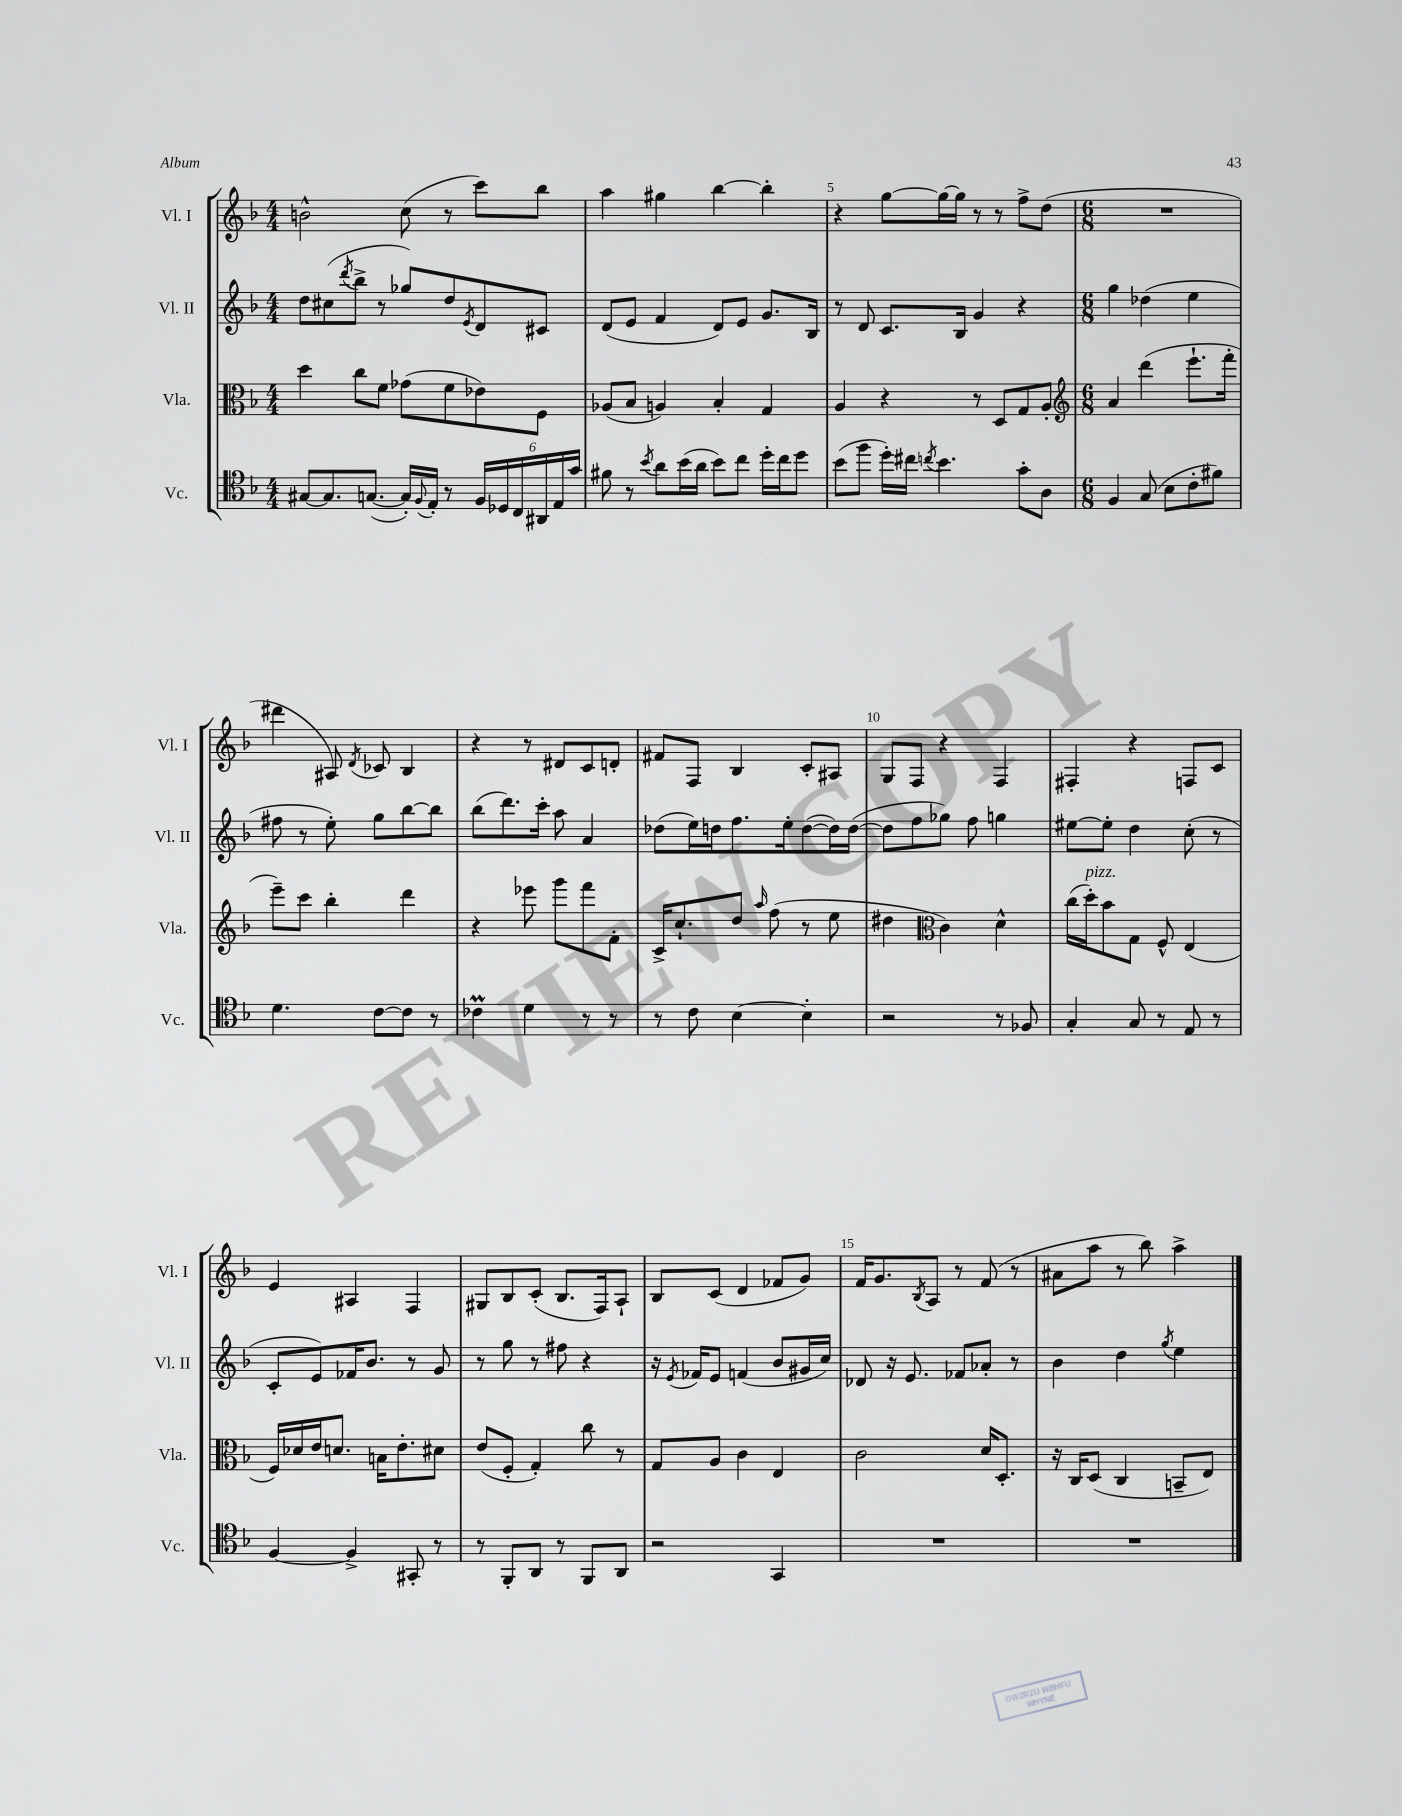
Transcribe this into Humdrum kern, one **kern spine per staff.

**kern	**kern	**kern	**kern
*part4	*part3	*part2	*part1
*staff4	*staff3	*staff2	*staff1
*I"Vc.	*I"Vla.	*I"Vl. II	*I"Vl. I
*I'Vc.	*I'Vla.	*I'Vl. II	*I'Vl. I
*clefC4	*clefC3	*clefG2	*clefG2
*k[b-]	*k[b-]	*k[b-]	*k[b-]
*M4/4	*M4/4	*M4/4	*M4/4
=3	=3	=3	=3
[8G#X/L	4dd\	8dd\L	2bn^^\
8.G#/]	.	(8cc#X\	.
.	.	8qddd/	.
.	8cc\L	8bb-^\J	.
([8.Gn/J	.	.	.
.	8f\J	8r	.
16G'/LL])	(8g-X\L	8gg-X/L)	(8cc\
8qqF/	.	.	.
16E'/JJ	.	.	.
8r	8f\	8dd/	8r
.	.	8qe/	.
24F/LL	8e-X\)	8d/	8ccc\L)
24D-X/	.	.	.
24C/	.	.	.
24AA#X/	8F\J	8c#X/J	8bb-\J
24E/	.	.	.
24g/JJ	.	.	.
=4	=4	=4	=4
8f#X\	(8A-X/L	(8d/L	4aa\
8r	8B-/J	8e/J	.
8qb-/	.	.	.
8a\L	4An/)	4f/	4gg#X\
(16b-\L	.	.	.
16a\JJ	.	.	.
8b-\L)	4B-'/	8d/L)	[4bb-\
8cc\J	.	8e/J	.
16dd'\LL	4G/	8.g/L	4bb-'\]
16cc\J	.	.	.
8dd\J	.	.	.
.	.	16B-/Jk	.
=5	=5	=5	=5
(8b-\L	4A/	8r	4r
8ff\J	.	8d/	.
16dd'\LL)	4r	8.c/L	[8gg\L
16cc#X\JJ	.	.	.
8qccn/	.	.	.
4.b-\	.	.	16gg\L_
.	.	16B-/Jk	16gg\JJ]
.	8r	4g/	8r
.	8D/L	.	8r
8g'\L	8G/	4r	8ff^\L
8A\J	8A'/J	.	(8dd\J
=6	=6	=6	=6
*	*clefG2	*	*
*M6/8	*M6/8	*M6/8	*M6/8
4F/	4a/	4gg\	2.r
(8G/	(4ddd\	(4dd-X\	.
8B-\L	.	.	.
8c'\	8.eee`\L	4ee\	.
8f#X\J)	.	.	.
.	16fff'\Jk	.	.
!!LO:LB:g=z
=7	=7	=7	=7
4.d\	8eee~\L)	8ff#X\	4ddd#X\
.	8ccc\J	8r	.
.	4bb-'\	8ee'\)	8A#X/)
.	.	.	8qd/
[8c\L	.	8gg\L	8c-X/
8c\J]	4ddd\	[8bb-\	4B-/
8r	.	8bb-\J]	.
=8	=8	=8	=8
4c-XM\	4r	(8bb-\L	4r
.	.	8.ddd\)	.
4d\	8eee-X\	.	8r
.	.	16ccc'\Jk	.
.	8ggg\L	8aa\	8d#X/L
8r	8fff\	4a/	8c/
8r	8f'\J	.	8dn'/J
=9	=9	=9	=9
8r	16c^/KL	(8dd-X\L	8f#X/L
.	8.cc`/	.	.
8c\	.	16ee\L)	8F/J
.	.	16ddn\J	.
[4B-\	8dd/J	8.ff\	4B-/
.	16qqaa/	.	.
.	(8ff\	.	.
.	.	16ee'\k	.
4B-'\]	8r	([8dd\	8c'/L
.	8ee\	16dd\L])	8A#X/J
.	.	([16dd\JJ	.
=10	=10	=10	=10
2r	4dd#X\	8dd\L]	8G/L
.	.	8ff\	8F/J
*	*clefC3	*	*
.	4c\)	8gg-X\J)	4r
.	.	8ff\	.
8r	4d^^\	4ggn\	4F/
8F-X/	.	.	.
=11	=11	=11	=11
4G'/	(16cc\LL	[8ee#X\L	4F#X'/
!	!LO:TX:a:i:t=pizz.	!	!
.	16dd'\J)	.	.
.	8b-\	8ee#'\J]	.
8G/	8G\J	4dd\	4r
8r	8F^^/	.	.
8E/	(4E/	(8cc'\	8Fn/L
8r	.	8r	8c/J
!!LO:LB:g=z
=12	=12	=12	=12
[4F/	16F/LL)	8c'/L	4e/
.	16d-X/	.	.
.	16e/J	8e/)	.
.	8.dn/J	.	.
4F^/]	.	16f-X/K	4A#X/
.	.	8.b-/J	.
.	16Bn\KL	.	.
.	8.e'\	.	.
8GG#X'/	.	8r	4F/
8r	8d#X\J	8g/	.
=13	=13	=13	=13
8r	(8e/L	8r	8G#X/L
8FF'/L	8F'/J	8gg\	8B-/
8AA/J	4G'/)	8r	(8c'/J
8r	.	8ff#X\	8.B-/L
8FF/L	8cc\	4r	.
.	.	.	16F/k)
8AA/J	8r	.	8A`/J
=14	=14	=14	=14
2r	8G/L	16r	8B-/L
.	.	8qe/	.
.	.	16f-X/KL	.
.	8A/J	8e/J	(8c/J
.	4c\	(4fn/	4d/
4GG/	4E/	8b-/L	8f-X/L
.	.	16g#X/L	8g/J)
.	.	16cc/JJ)	.
=15	=15	=15	=15
2.r	2c\	8d-X/	16f/KL
.	.	.	8.g/
.	.	16r	.
.	.	8.e/	.
.	.	.	8qB-/
.	.	.	8A/J
.	.	8f-X/L	8r
.	16d/KL	8a-X'/J	(8f/
.	8.D'/J	.	.
.	.	8r	8r
=16	=16	=16	=16
2.r	16r	4b-\	8a#X\L
.	16C/KL	.	.
.	(8D/J	.	8aa\J
.	4C/	4dd\	8r
.	.	.	8bb-\)
.	.	8qgg/	.
.	8BBn~/L	4ee\	4aa^\
.	8E/J)	.	.
==	==	==	==
*-	*-	*-	*-
